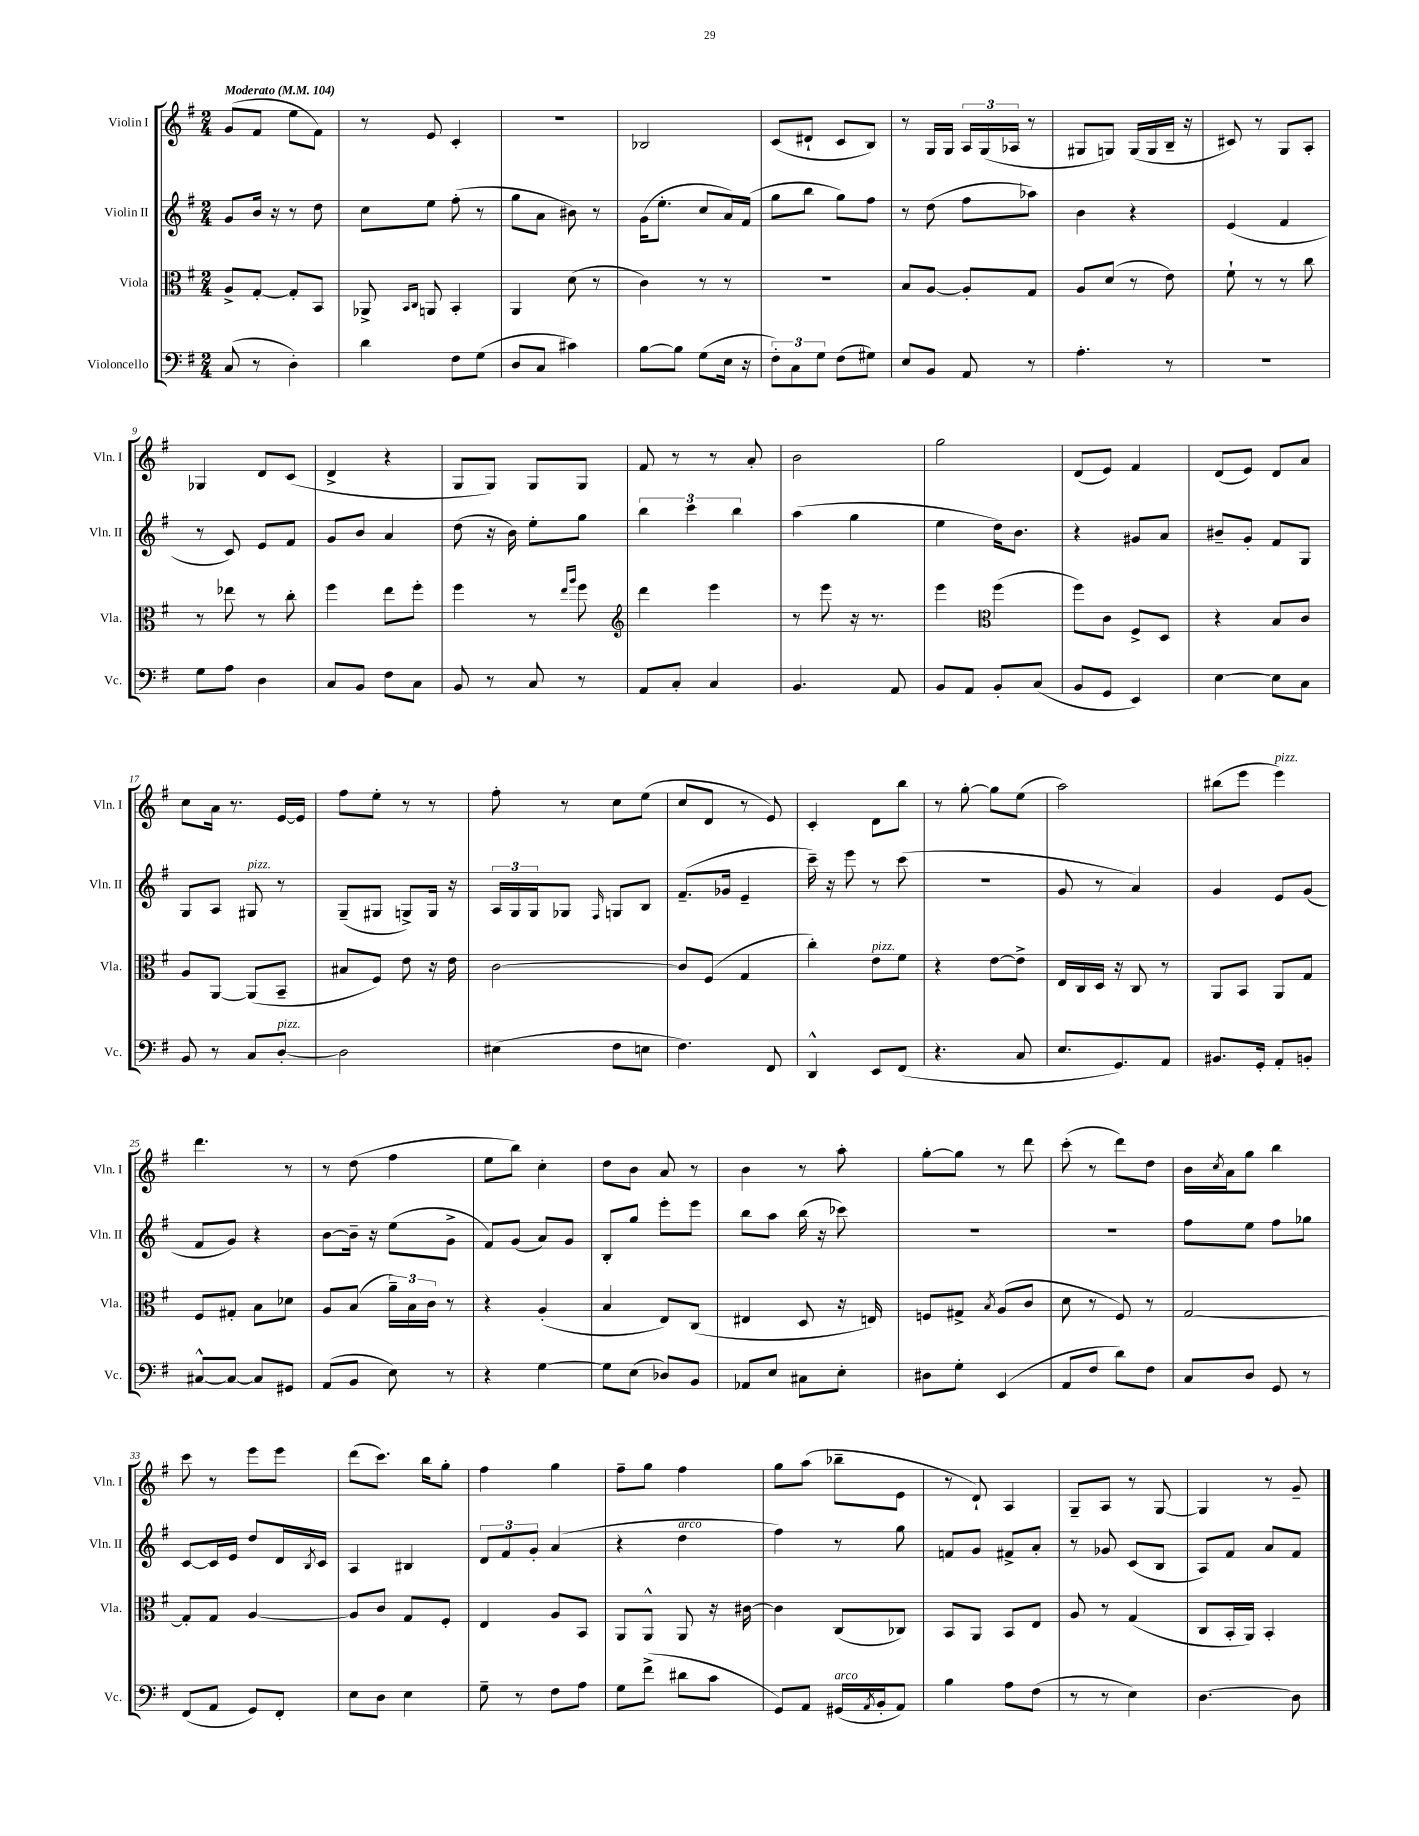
<<
\new StaffGroup <<
\new Staff = "s0" \with { instrumentName = "Violin I" shortInstrumentName = "Vln. I" } {
    \clef treble \key g \major \numericTimeSignature \time 2/4 \tempo "Moderato" 4 = 104
    g'8( fis'8 e''8 fis'8) |
    r8 e'8 c'4-. |
    R2 |
    bes2 |
    c'8( dis'8-! c'8 b8) |
    r8 g16 g16 \tuplet 3/2 { a16 g16( aes16 } r8 |
    gis8 g8) g16( g16 b16-- r16 |
    cis'8) r8 g8 a8-. |
    ges4 d'8 c'8( |
    d'4-> r4 |
    g8 g8) g8 g8 |
    fis'8 r8 r8 a'8-. |
    b'2 |
    g''2 |
    d'8( e'8) fis'4 |
    d'8( e'8) d'8 a'8 |
    c''8 a'16 r8. e'16~ e'16 |
    fis''8 e''8-. r8 r8 |
    fis''8-. r8 c''8 e''8( |
    c''8 d'8 r8 e'8) |
    c'4-. d'8 b''8 |
    r8 g''8~-. g''8 e''8( |
    a''2) |
    bis''8( e'''8 e'''4^\markup { \italic "pizz." }) |
    d'''4. r8 |
    r8 d''8( fis''4 |
    e''8 b''8) c''4-. |
    d''8 b'8 a'8 r8 |
    b'4 r8 a''8-. |
    g''8~-. g''8 r8 d'''8 |
    c'''8-.( r8 d'''8) d''8 |
    b'16 \acciaccatura { c''8 } a'16 g''8 b''4 |
    c'''8 r8 e'''8 e'''8 |
    d'''8( c'''8.) b''16 g''8-. |
    fis''4 g''4 |
    fis''8-- g''8 fis''4 |
    g''8 a''8( bes''8-- e'8 |
    r8 d'8-!) a4 |
    g8-- a8 r8 g8~ |
    g4 r8 g'8-- \bar "|." |
}
\new Staff = "s1" \with { instrumentName = "Violin II" shortInstrumentName = "Vln. II" } {
    \clef treble \key g \major \numericTimeSignature \time 2/4
    g'8 b'16 r16 r8 d''8 |
    c''8 e''8 fis''8-.( r8 |
    g''8 a'8 bis'8) r8 |
    g'16( e''8.-. c''8 a'16) fis'16( |
    g''8 b''8 g''8) fis''8 |
    r8 d''8( fis''8 aes''8) |
    b'4 r4 |
    e'4( fis'4 |
    r8 c'8) e'8 fis'8 |
    g'8 b'8 a'4 |
    d''8( r16 b'16) e''8-. g''8 |
    \tuplet 3/2 { b''4 c'''4 b''4 } |
    a''4( g''4 |
    e''4 d''16) b'8. |
    r4 gis'8 a'8 |
    bis'8-- g'8-. fis'8 g8 |
    g8 a8 gis8^\markup { \italic "pizz." } r8 |
    g8--( gis8 g8->) g16 r16 |
    \tuplet 3/2 { a16 g16 g16 } ges8 \grace { fis16 } g8 b8 |
    fis'8.--( ges'16 e'4-- |
    c'''16--) r16 e'''8 r8 c'''8( |
    R2 |
    g'8 r8 a'4) |
    g'4 e'8 g'8( |
    fis'8 g'8) r4 |
    b'8~ b'16-- r16 e''8( g'8-> |
    fis'8) g'8( a'8) g'8 |
    b8-. g''8 e'''8-. e'''8 |
    b''8 a''8 b''16( r16 ces'''8) |
    R2 |
    R2 |
    fis''8 e''8 fis''8 ges''8 |
    c'8~ c'16 e'16 d''8 d'16 \acciaccatura { b8 } c'16 |
    a4 bis4 |
    \tuplet 3/2 { d'8 fis'8 g'8-. } a'4( |
    r4 d''4^\markup { \italic "arco" } |
    fis''4) r8 g''8 |
    f'8 g'8 fis'8-> a'8-. |
    r8 ges'8 c'8( b8 |
    a8) fis'8 a'8 fis'8 \bar "|." |
}
\new Staff = "s2" \with { instrumentName = "Viola" shortInstrumentName = "Vla." } {
    \clef alto \key g \major \numericTimeSignature \time 2/4
    a8-> g8~-. g8-. b,8 |
    aes,8-> \grace { b,16 c16 } a,8 b,4-. |
    a,4 d'8( r8 |
    c'4) r8 r8 |
    R2 |
    b8 a8~ a8-. g8 |
    a8 d'8( r8 e'8) |
    fis'8-! r8 r8 c''8 |
    r8 ees''8 r8 c''8-. |
    fis''4 e''8 fis''8-. |
    fis''4 r8 \grace { e''16 a''16 } fis''8 |
    \clef treble d'''4 e'''4 |
    r8 e'''8 r16 r8. |
    e'''4 \clef alto fis''4( |
    fis''8) c'8 fis8-> d8 |
    r4 b8 c'8 |
    a8 a,8~ a,8( b,8-- |
    bis8 fis8) e'8 r16 e'16 |
    c'2~ |
    c'8 fis8( g4 |
    c''4-.) e'8^\markup { \italic "pizz." } fis'8 |
    r4 e'8~ e'8-> |
    e16 c16 d16 r16 c8 r8 |
    a,8 b,8 a,8 g8 |
    fis8 gis8-. b8 des'8 |
    a8 b8( \tuplet 3/2 { a'16--) b16 c'16 } r8 |
    r4 a4-.( |
    b4 e8) c8( |
    eis4 d8 r16 e16) |
    f8 gis8-> \acciaccatura { b8 } a8( c'8 |
    d'8 r8 fis8) r8 |
    g2~ |
    g8-. g8 a4~ |
    a8 c'8 g8 fis8-. |
    e4 a8 b,8 |
    a,8 a,8-^ a,8 r16 cis'16~ |
    cis'4 c8( ces8) |
    b,8 a,8 b,8 e8 |
    a8 r8 g4( |
    c8 b,16-. a,16) b,4-. \bar "|." |
}
\new Staff = "s3" \with { instrumentName = "Violoncello" shortInstrumentName = "Vc." } {
    \clef bass \key g \major \numericTimeSignature \time 2/4
    c8( r8 d4-.) |
    d'4 fis8 g8( |
    d8 c8 cis'4) |
    b8~ b8 g8( e16 r16 |
    \tuplet 3/2 { fis8-.) c8 g8 } fis8( gis8) |
    e8 b,8 a,8 r8 |
    a4.-. r8 |
    R2 |
    g8 a8 d4 |
    c8 b,8 fis8 c8 |
    b,8 r8 c8 r8 |
    a,8 c8-. c4 |
    b,4. a,8 |
    b,8 a,8 b,8-. c8( |
    b,8 g,8 e,4) |
    e4~ e8 c8 |
    b,8 r8 c8 d8~-.^\markup { \italic "pizz." } |
    d2 |
    eis4( fis8 e8 |
    fis4.) fis,8 |
    d,4-^ e,8 fis,8( |
    r4. c8 |
    e8. g,8.) a,8 |
    bis,8. g,16-. a,8-. b,8-. |
    cis8~-^ cis8~ cis8 gis,8 |
    a,8( b,8 e8) r8 |
    r4 g4~ |
    g8 e8( des8) b,8 |
    aes,8 e8 cis8 e8-. |
    dis8 g8-. e,4( |
    a,8 fis8 d'8) fis8 |
    c8 d8 g,8 r8 |
    fis,8( a,8 g,8) fis,8-. |
    e8 d8 e4 |
    g8-- r8 fis8 a8 |
    g8 fis'8->( dis'8 c'8 |
    g,8) a,8 gis,16^\markup { \italic "arco" }( \acciaccatura { a,8 } b,16-. a,8) |
    b4 a8 fis8( |
    r8 r8 e4) |
    d4.~ d8 \bar "|." |
}
>>
>>
